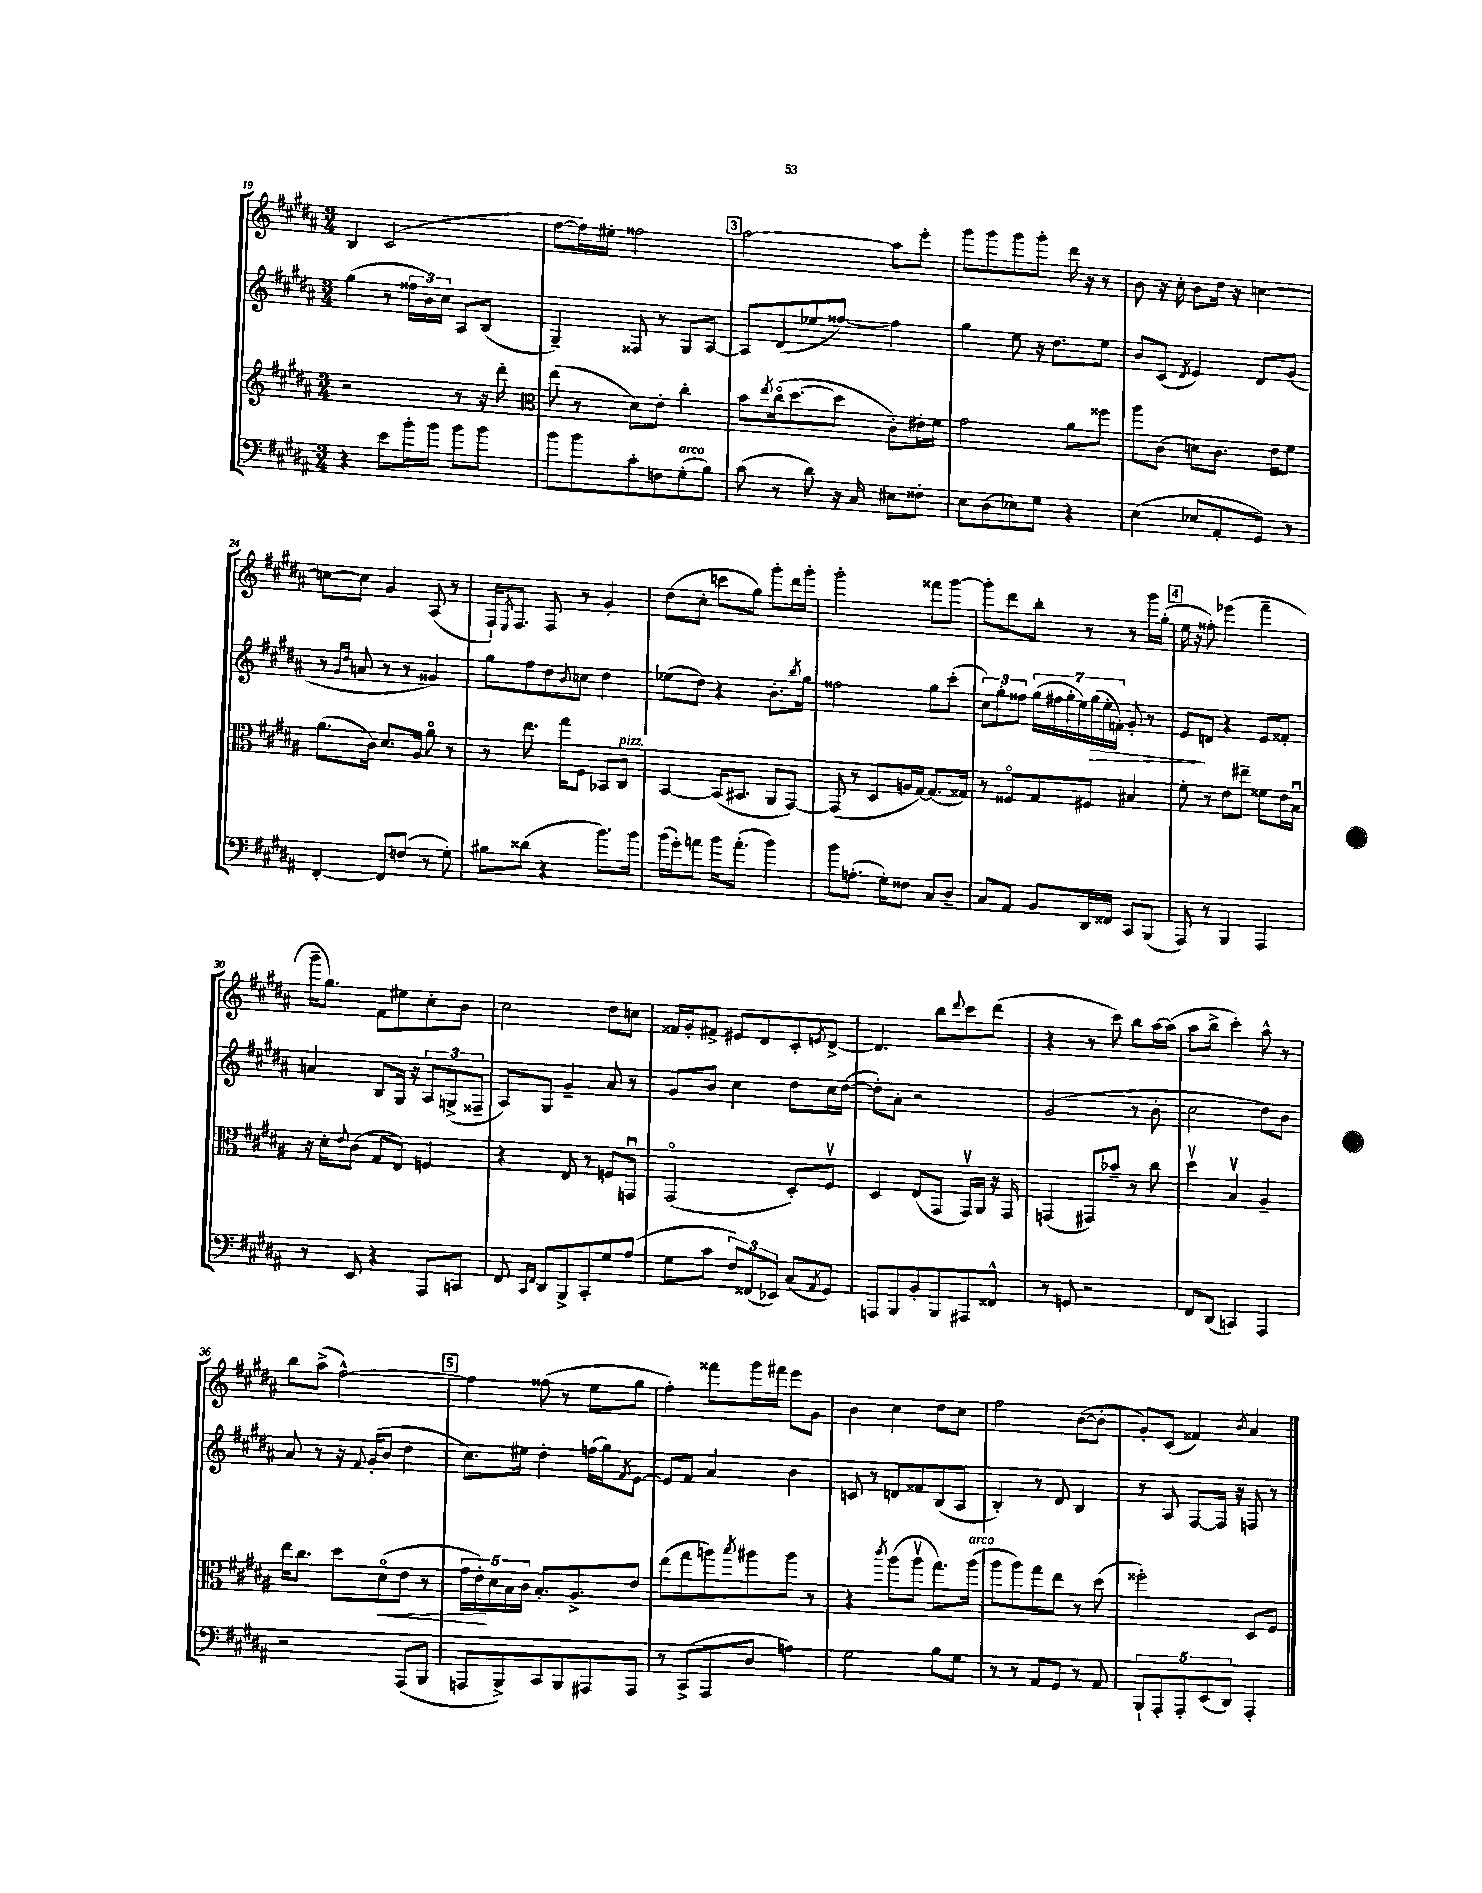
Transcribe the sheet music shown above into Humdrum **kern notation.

**kern	**kern	**dynam	**kern	**dynam	**kern
*part4	*part3	*part3	*part2	*part2	*part1
*staff4	*staff3	*staff3	*staff2	*staff2	*staff1
*clefF4	*clefG2	*	*clefG2	*	*clefG2
*k[f#c#g#d#a#]	*k[f#c#g#d#a#]	*	*k[f#c#g#d#a#]	*	*k[f#c#g#d#a#]
*M3/4	*M3/4	*	*M3/4	*	*M3/4
=19	=19	=19	=19	=19	=19
4r	2r	.	(4gg#\	.	4B/
8e\L	.	.	8r	.	(2c#/
16b'\L	.	.	24ff##X\LL	.	.
.	.	.	24b\)	.	.
16b\JJ	.	.	.	.	.
.	.	.	24cc#\JJ	.	.
8b\L	8r	.	8A#/L	.	.
8b\J	16r	.	(8B/J	.	.
.	16ddd#'\	.	.	.	.
=20	=20	=20	=20	=20	=20
*	*clefC3	*	*	*	*
8b\L	(8ee\	.	4G#~/)	.	[8ff#\L
8b\	8r	.	.	.	16ff#\L])
.	.	.	.	.	16ee#X'\JJ
8c#'\	8d#\L)	.	8F##X/	.	2ff##X\
8Fn\	8e'\J	.	8r	.	.
!LO:TX:a:i:t=arco	!	!	!	!	!
(8G#'\	4cc#'\	.	8G#/L	.	.
8B\J)	.	.	[8A#/J	.	.
!!LO:REH:place=s1:t=3
=21	=21	=21	=21	=21	=21
(8c#\	8b\L	.	8A#/L]	.	[2aa#\
.	8qee/	.	.	.	.
8r	(16cc#\k	.	(8d#/	.	.
.	[8.dd#\	.	.	.	.
8d#\)	.	.	8ee-X/	.	.
16r	8dd#\J]	.	[8ff##X/J)	.	.
16C#/	.	.	.	.	.
8E#X\L	8c#'\L)	.	4ff##\]	.	8aa#\L]
8F##X'\J	16e#X'\L	.	.	.	8eee'\J
.	16f#\JJ	.	.	.	.
=22	=22	=22	=22	=22	=22
8E\L	2g#\	.	4gg#\	.	8ggg#\L
(8D#\	.	.	.	.	8ggg#\
8E-X\)	.	.	8ee\	.	8ggg#\
8G#\J	.	.	16r	.	8ggg#'\J
.	.	.	8.dd#\L	.	.
4r	8a#\L	.	.	.	16ddd#\
.	.	.	.	.	16r
.	8ff##X\J	.	8ee\J	.	8r
=23	=23	=23	=23	=23	=23
(4E\	8aa#\L	.	8b/L	.	8b\
.	(8c#\J	.	(8c#/J	.	16r
.	.	.	.	.	16cc#'\
.	.	.	8qd#/	.	.
8E-X/L	8dn\L)	.	4e/)	.	8b\L
8AA#'/	8.c#\J	.	.	.	16dd#\Jk
.	.	.	.	.	16r
8GG#/J)	.	.	8d#/L	.	[4ccn\
.	16e\KL	.	.	.	.
8r	8f#\J	.	(8g#/J	.	.
!!LO:LB:g=z
=24	=24	=24	=24	=24	=24
[4FF#'/	(8.a#\L	.	8r	.	8ccn\L_
.	.	.	16qqg#/LL	.	.
.	.	.	16qqdd#/JJ	.	.
.	.	.	8an/	.	8cc\J]
.	16c#\Jk)	.	.	.	.
8FF#/L]	8.d#/L	.	8r	.	4g#/
(8Fn/J	.	.	8r	.	.
.	16A#/Jk	.	.	.	.
8r	8a#\	.	4g##X/)	.	(8A#/
8G#'\)	8r	.	.	.	8r
=25	=25	=25	=25	=25	=25
8B#X\L	8r	.	8gg#\L	.	16F#`/KL)
.	.	.	.	.	8qE/
.	.	.	.	.	8.F#/J
(8d##X\J	8.ee\	.	8ff#\	.	.
4r	.	.	8dd#\	.	8F#/
.	16gg#\KL	.	.	.	.
.	.	.	8qb/	.	.
.	8F#\J	.	8ccn\J	.	8r
8.b\L)	8BB-X/L	.	4dd#\	.	4g#'/
!	!LO:TX:a:i:t=pizz.	!	!	!	!
.	8C#/J	.	.	.	.
16b\Jk	.	.	.	.	.
=26	=26	=26	=26	=26	=26
(16b\LL	[4BB/	.	(8ee-X\L	.	(8dd#\L
16g#'\J)	.	.	.	.	.
8an\J	.	.	8dd#\J)	.	8cc#'\J
16b\KL	(16BB/KL]	.	4r	.	8cccn\L
(8.a'\J	8.BB#X/J	.	.	.	.
.	.	.	.	.	8gg#\J)
4b\)	8AA#/L	.	8.b'\L	.	8ggg#'\L
.	[8GG#/J)	.	.	.	16ddd#\L
.	.	.	8qbb/	.	.
.	.	.	16gg#\Jk	.	16ggg#'\JJ
=27	=27	=27	=27	=27	=27
8b\L	(8GG#/]	.	2ff##X\	.	2ggg#'\
(8.An'\J	8r	.	.	.	.
.	8D#/L	.	.	.	.
16G#'\KL)	.	.	.	.	.
8F##X\J	16An/L	.	.	.	.
.	[16G#/JJ)	.	.	.	.
8C#/L	(8.G#/L]	.	8gg#\L	.	8fff##X\L
8D#~/J	.	.	(8ccc#'\J	.	[8ggg#\J
.	16G##X/Jk)	.	.	.	.
=28	=28	=28	=28	=28	=28
8C#/L	8r	.	12cc#\L)	.	8ggg#'\L]
.	.	.	12gg#'\	.	.
8AA#/J	8F##X/L	.	.	.	8ddd#\
.	.	.	12ff##X\J	.	.
8BB/L	8G#/	.	(28gg#\LL	.	8bb'\J
.	.	.	28ff#X\	.	.
.	.	.	28gg#'\	.	.
.	.	.	28ee\)	.	.
16DD#/L	8F#X/J	.	.	.	8r
!	!	!	!	!LO:HP:b	!
.	.	.	(28gg#\	>	.
.	.	.	28ee'\	.	.
16FF##X/JJ	.	.	.	.	.
.	.	.	28fn'\JJ)	.	.
8CC#/L	4B#X/	.	8g#'/	.	8r
(8BBB/J	.	.	8r	.	16ggg#\LL
.	.	.	.	.	(16gg#'\JJ
!!LO:REH:place=s1:t=4
=29	=29	=29	=29	=29	=29
8AAA#/)	8f#'\	.	8e/L	.	16ee\
.	.	.	.	.	16r
8r	8r	.	8dn/J	]	8ff##X'\)
4BBB/	8e\L	.	4r	.	(4eee-X\
.	8ee#X~\J	.	.	.	.
4AAA#/	8f##X\L	.	8e/L	.	4fff#~\
.	16e\L	.	8f##X'/J	.	.
.	16Bu\JJ	.	.	.	.
!!LO:LB:g=z
=30	=30	=30	=30	=30	=30
8r	16r	.	4an/	.	16ggg#~\KL
.	16d#'\KL	.	.	.	8.gg#\J)
.	8qqe/	.	.	.	.
8EE/	(8c#\J	.	.	.	.
4r	8G#/L	.	8B/L	.	8f#\L
.	8E/J)	.	16G#/Jk	.	8ee#X\
.	.	.	16r	.	.
8AAA#/L	4Fn/	.	12A#/L	.	8cc#'\
.	.	.	(12Gn^/	.	.
8CCn/J	.	.	.	.	8b\J
.	.	.	12F##X~/J	.	.
=31	=31	=31	=31	=31	=31
8FF#/	4r	.	8A#/L)	.	2cc#\
16qqCC#/LL	.	.	.	.	.
16qqFF#/JJ	.	.	.	.	.
8DD#/L	.	.	8G#/J	.	.
8BBB^/	8E/	.	4g#~/	.	.
8CC#'/	8r	.	.	.	.
8G#/	8Fn/L	.	8a#/	.	8dd#\L
(8A#/J	8GGnu/J	.	8r	.	8ccn\J
=32	=32	=32	=32	=32	=32
8G#\L	(2GG#/	.	8g#/L	.	16f##X/LL
.	.	.	.	.	16g#'/J
8c#\J	.	.	8b/J	.	8f#X^/J
12F#/L)	.	.	4cc#\	.	8e#X/L
(12FF##X/	.	.	.	.	.
.	.	.	.	.	8d#/
12EE-X/J)	.	.	.	.	.
(8C#/L	8D#'/L)	.	8dd#\L	.	8c#'/
8qAA#/	.	.	.	.	8qen/
8GG#/J)	8F#v/J	.	16cc#\L	.	[8d#^/J
.	.	.	([16dd#\JJ	.	.
=33	=33	=33	=33	=33	=33
8AAAn/L	4D#/	.	8dd#'\L])	.	4.d#/]
8BBB/	.	.	8a#'\J	.	.
8BB'/	(8E/L	.	2r	.	.
8BBB/	8GG#/J	.	.	.	8bb\L
.	.	.	.	.	8qqddd#/
8AAA#X/	16GG#v/LL)	.	.	.	8ccc#\
.	16AA#/JJ	.	.	.	.
8FF##X^^/J	16r	.	.	.	(8ddd#\J
.	16GG#/	.	.	.	.
=34	=34	=34	=34	=34	=34
8r	(4GGn/	.	(2g#/	.	4r
8GGn/	.	.	.	.	.
2r	8GG#X/L)	.	.	.	8r
.	8b-X~/J	.	.	.	8ccc#\)
.	8r	.	8r	.	8bb\L
.	8cc#\	.	8b'\	.	[16aa#\L
.	.	.	.	.	(16aa#\JJ]
=35	=35	=35	=35	=35	=35
8FF#/L	4dd#v\	.	2cc#\	.	8aa#\L
(8DD#/J	.	.	.	.	8bb^\J
4CCn/)	4Bv/	.	.	.	4ccc#'\)
4AAA#/	4A#~/	.	8dd#\L)	.	8aa#^^\
.	.	.	8b\J	.	8r
!!LO:LB:g=z
=36	=36	=36	=36	=36	=36
2r	16ee\KL	.	8a#/	.	8bb\L
.	8.cc#\J	.	.	.	.
.	.	.	8r	.	(8aa#^\J
.	8dd#\L	.	16r	.	[2ff#^^\)
.	.	.	8qqf#/	.	.
.	.	.	(16g#'/KL	.	.
!	!	!LO:HP:b	!	!	!
.	(8d#\	<	8b/J	.	.
(8AAA#/L	8e\J	.	4dd#\	.	.
8BBB/J	8r	.	.	.	.
!!LO:REH:place=s1:t=5
=37	=37	=37	=37	=37	=37
8AAAn/L	20g#\LL	.	8.cc#\L)	.	4ff#\]
.	20e'\)	.	.	.	.
.	20d#\	[	.	.	.
8BBB^/)	.	.	.	.	.
.	20B\	.	.	.	.
.	.	.	16ee#X\Jk	.	.
.	20c#\JJ	.	.	.	.
8CC#/	8.B'/L	.	4dd#'\	.	(8ff##X\
8BBB/	.	.	.	.	8r
.	8.A#^/	.	.	.	.
8AAA#X/	.	.	(16ffn\LL	.	8ee\L
.	.	.	16gg#\J)	.	.
.	.	.	8qf#/	.	.
8AAA#/J	8e/J	.	[8e\J	.	8gg#\J
=38	=38	=38	=38	=38	=38
8r	(8ee\L	.	8e/L]	.	4ff#'\)
(8CC#^/L	8gg#\	.	8f#/J	.	.
8AAA#/	8aan\)	.	4a#/	.	8fff##X\L
.	8qbb/	.	.	.	.
8D#/J	8aa#X\	.	.	.	16ggg#\L
.	.	.	.	.	16fff#X\JJ
4An\)	8aa#\J	.	4b\	.	8eee\L
.	8r	.	.	.	8g#\J
=39	=39	=39	=39	=39	=39
2G#\	4r	.	8cn/	.	4b\
.	.	.	8r	.	.
.	8qccc#/	.	.	.	.
.	(8aa#\L	.	8dn/L	.	4cc#\
.	8aa#v\J	.	8f##X/	.	.
8B\L	8.gg#\L)	.	(8B/	.	8dd#\L
8G#\J	.	.	8A#/J	.	8cc#\J
!	!LO:TX:a:i:t=arco	!	!	!	!
.	(16aa#\Jk	.	.	.	.
=40	=40	=40	=40	=40	=40
8r	8aa#\L	.	4B'/)	.	2ff#\
8r	8aa#\)	.	.	.	.
8AA#/L	8gg#\	.	8r	.	.
8GG#/J	8ee\J	.	8d#/	.	.
8r	8r	.	4B/	.	([8b\L
8AA#/	(8dd#\	.	.	.	8b'\J]
=41	=41	=41	=41	=41	=41
10BBB`/L	2ff##X'\)	.	8r	.	8g#'/L)
10AAA#'/	.	.	.	.	.
.	.	.	8A#/	.	(8c#/J
10AAA#'/	.	.	.	.	.
.	.	.	[8F#/L	.	4f##X/)
(10EE/	.	.	.	.	.
.	.	.	16F#/Jk]	.	.
10DD#/J)	.	.	.	.	.
.	.	.	16r	.	.
.	.	.	.	.	8qb/
4AAA#'/	8D#/L	.	8Fn/	.	4a#/
.	8F#/J	.	8r	.	.
==	==	==	==	==	==
*-	*-	*-	*-	*-	*-
